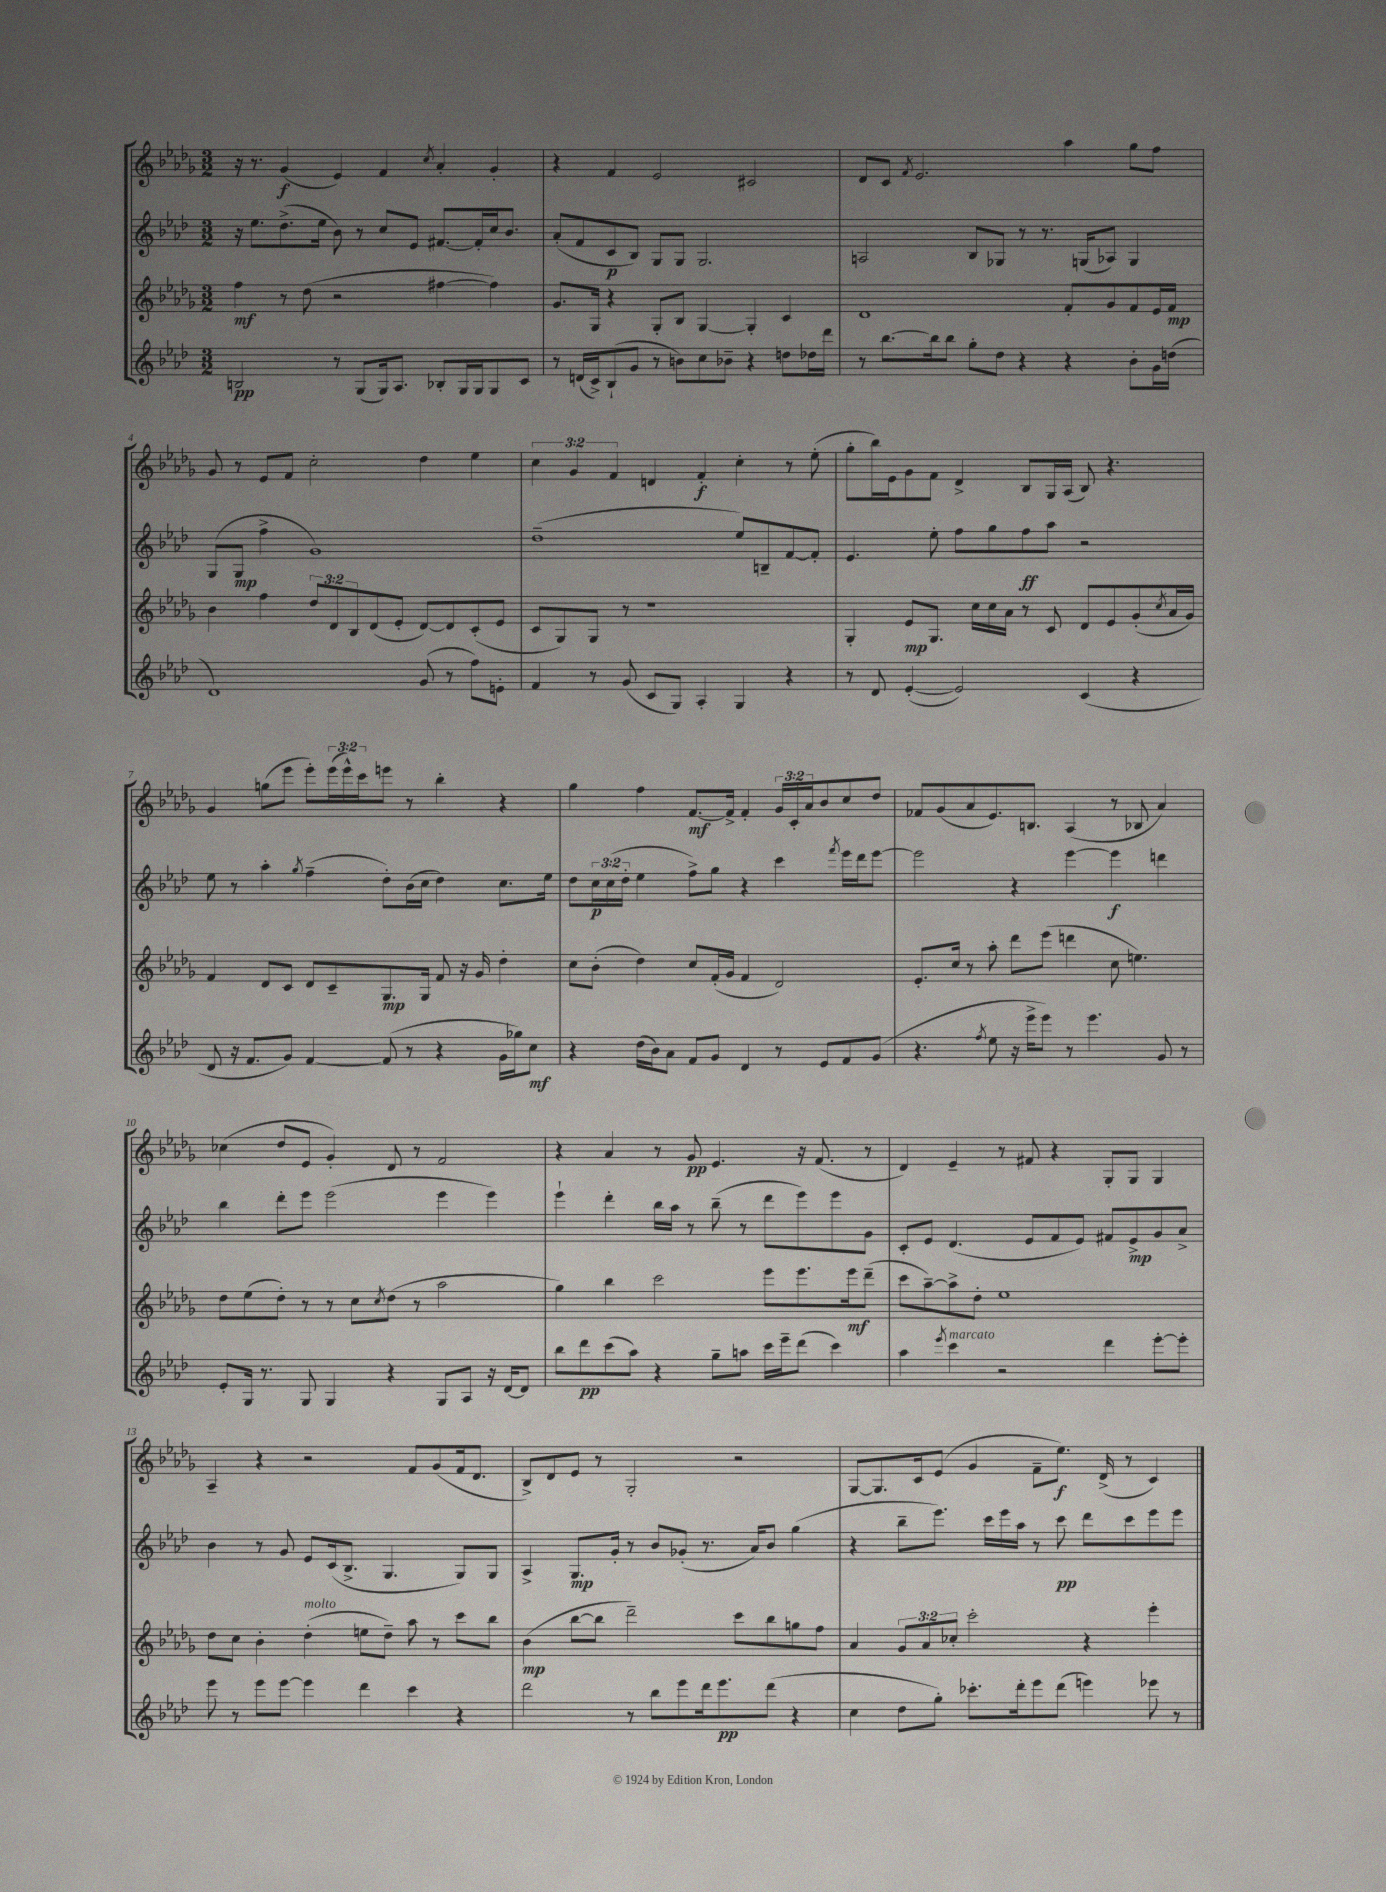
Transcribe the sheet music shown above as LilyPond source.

<<
\new StaffGroup <<
\new Staff = "s0" {
    \clef treble \key des \major \numericTimeSignature \time 3/2 \override Staff.TupletNumber.text = #tuplet-number::calc-fraction-text
    r16 r8. ges'4\f( ees'4) f'4 \acciaccatura { c''8 } aes'4-. ges'4-. |
    r4 f'4 ees'2 cis'2 |
    des'8 c'8 \acciaccatura { f'8 } ees'2. aes''4 ges''8 f''8 |
    ges'8 r8 ees'8 f'8 c''2-. des''4 ees''4 |
    \tuplet 3/2 { c''4 ges'4 f'4 } d'4 f'4-.\f c''4-. r8 ees''8-.( |
    ges''8-. bes''16) ees'16 ges'8 f'8 des'4-> bes8 ges16 aes16( bes8) r4. |
    ges'4 g''8( ees'''8 ees'''8-.) \tuplet 3/2 { ees'''16( ees'''16-^) c'''16 } e'''8 r8 bes''4-. r4 |
    ges''4 f''4 f'8.~\mf f'16-> f'4-. \tuplet 3/2 { ges'16 c'16-. aes'16 } bes'8 c''8 des''8 |
    fes'8 ges'8( aes'8 ees'8.) b8. aes4( r8 bes8 aes'4) |
    ces''4( des''8 ees'8 ges'4-.) des'8 r8 f'2 |
    r4 aes'4 r8 ges'8\pp ees'4. r16 f'8.( r8 |
    des'4) ees'4-- r8 fis'8 r4 ges8-. ges8 ges4 |
    aes4-- r4 r2 f'8 ges'8( f'16 des'8. |
    bes8->) des'8 ees'8 r8 ges2-. r2 |
    ges8~ ges8. c'16 ees'8( ges'4 f'8-- ees''8.\f) des'16->( r8 c'4) \bar "|." |
}
\new Staff = "s1" {
    \clef treble \key aes \major \numericTimeSignature \time 3/2 \override Staff.TupletNumber.text = #tuplet-number::calc-fraction-text
    r16 ees''8. des''8.->( ees''16 bes'8) r8 c''8 ees'8 fis'8.~ fis'16-. c''16 bes'8. |
    aes'8-.( f'8 c'8\p bes8) g8 g8 g2. |
    a2 bes8 ges8 r8 r8. g16( aes8) g4 |
    g8( g8\mp f''4-> g'1) |
    des''1--( ees''8) b8-- f'8~ f'8-. |
    ees'4. ees''8-. f''8 g''8 f''8\ff aes''8 r2 |
    ees''8 r8 aes''4-. \acciaccatura { g''8 } f''4--( des''8-.) bes'16( c''16 des''4) c''8. ees''16 |
    des''8 \tuplet 3/2 { c''16\p c''16( des''16-. } ees''4 f''8->) g''8 r4 c'''4 \acciaccatura { f'''8 } ees'''16 des'''16 ees'''8~ |
    ees'''2 r4 ees'''4~ ees'''4\f d'''4 |
    bes''4 des'''8-. ees'''8 ees'''2( ees'''4 ees'''4) |
    ees'''4-! des'''4-. bes''16 aes''16 r8 bes''8--( r8 des'''8 ees'''8) ees'''8 g'8 |
    c'8-. ees'8 des'4.( ees'8 f'8 ees'8) fis'8 ees'8->\mp g'8 aes'8-> |
    bes'4 r8 g'8 ees'8 c'16( bes8.-> g4. g8) g8 |
    aes4-> g8.\mp g'16-. r8 bes'8 ges'8-.( r8. aes'16) bes'8 g''4( |
    r4 bes''8-- ees'''8.) c'''16 ees'''16 aes''16 r8 c'''8\pp des'''8 c'''8 ees'''8 ees'''8 \bar "|." |
}
\new Staff = "s2" {
    \clef treble \key des \major \numericTimeSignature \time 3/2 \override Staff.TupletNumber.text = #tuplet-number::calc-fraction-text
    f''4\mf r8 des''8( r2 fis''4~ fis''4) |
    ges'8. ges16 r4 ges8-. bes8 ges4~ ges4-. c'4 |
    des'1 f'8-. ges'8 f'8 ees'16 f'16\mp |
    bes'4 f''4 \tuplet 3/2 { des''8 des'8 bes8 } des'8( ees'8-. des'8~) des'8 c'8-.( ees'8 |
    c'8 ges8) ges8 r8 r1 |
    ges4-. ees'8\mp ges8. c''16 c''16 aes'16 r8 c'8 des'8 ees'8 ges'8-.( \acciaccatura { c''8 } aes'16 ges'16) |
    f'4 des'8 c'8 des'8 c'8-- ges8.\mp ges16 f'8 r16 ges'16 des''4-. |
    c''8 bes'8-.( des''4) c''8 f'16-.( ges'16 f'4 des'2) |
    ees'8.-. c''16 r8 aes''8-. des'''8 ees'''8( d'''4 c''8 e''4.) |
    des''8 ees''8( des''8-.) r8 r8 c''8 \acciaccatura { c''8 } des''8( r8 aes''2 |
    ges''4) bes''4 c'''2 ees'''8 ees'''8. ees'''16\mf des'''8--( |
    c'''8 aes''8~--) aes''8-> des''8-. ees''1 |
    des''8 c''8 bes'4-. des''4-.^\markup { \italic "molto" }( e''8 des''8--) aes''8 r8 c'''8 bes''8 |
    bes'4\mp( bes''8~ bes''8 des'''2--) c'''8 bes''8 g''8 f''8 |
    aes'4 \tuplet 3/2 { ges'8 aes'8 ces''8-. } c'''2-. r4 ees'''4-. \bar "|." |
}
\new Staff = "s3" {
    \clef treble \key aes \major \numericTimeSignature \time 3/2
    b2\pp r8 g8( g16) aes8. bes8-. g16 g16 g8 c'8 |
    r8 d'16( c'16->) bes8-!( g'8 r8 b'8) c''8 bes'8-- r4 d''8 des''16 des'''16 |
    r8 bes''8.~ bes''16 bes''8 g''8-. des''8 r4 r4 bes'8-. g'16 d''16( |
    des'1) g'8( r8 f''8) e'8-. |
    f'4 r8 g'8( c'8 g8) aes4-. g4 r4 |
    r8 des'8 ees'4~-.( ees'2) c'4( r4 |
    des'8 r16 f'8. g'8) f'4~ f'8( r8 r4 g'16 ges''16) c''8\mf |
    r4 des''16( bes'16) aes'8 f'8 g'8 des'4 r8 ees'8 f'8 g'8( |
    r4. \acciaccatura { f''8 } ees''8 r16 ees'''16-> ees'''8) r8 ees'''4. g'8 r8 |
    ees'8-. g16 r8. g8 g4 r4 g8 aes8 r16 des'16~ des'8 |
    bes''8 des'''8\pp c'''8( aes''8) r4 g''8-- a''8 c'''16 ees'''16-- des'''8( c'''4) |
    aes''4 \acciaccatura { ees'''8 } c'''4^\markup { \italic "marcato" } r2 des'''4 ees'''8~-. ees'''8-. |
    ees'''8 r8 ees'''8 ees'''8~ ees'''4 des'''4 c'''4 r4 |
    des'''2 r8 bes''8 ees'''8 des'''16 ees'''8.\pp des'''8( r4 |
    c''4 des''8 g''8-.) ces'''8.-. des'''16-. ees'''8 des'''8( e'''4) ees'''8 r8 \bar "|." |
}
>>
>>
